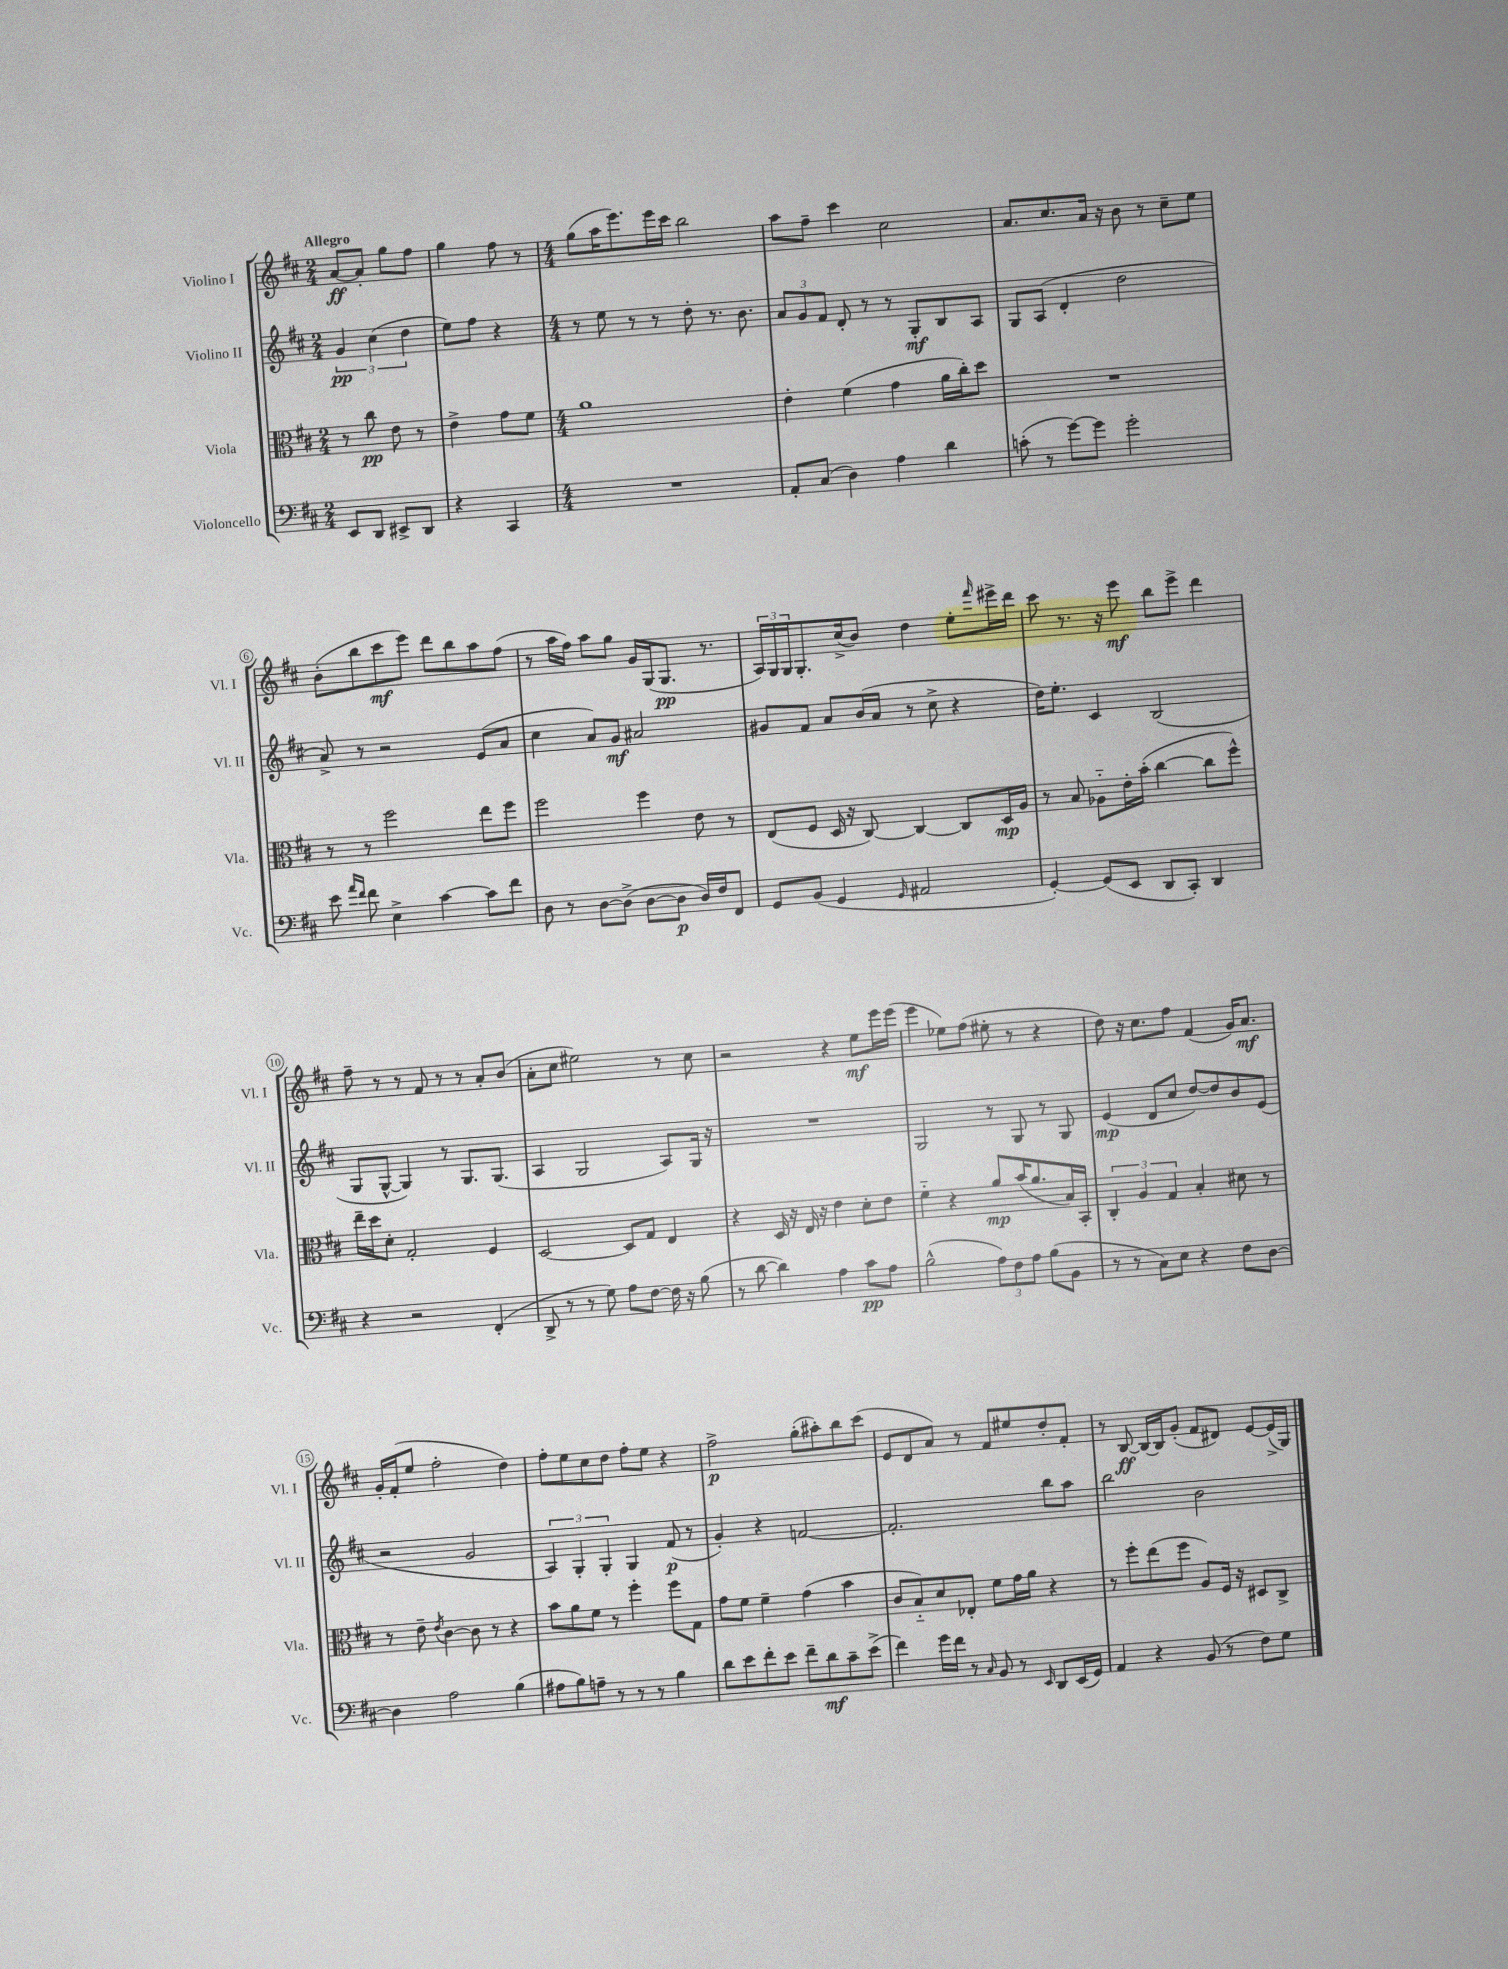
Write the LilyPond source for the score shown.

<<
\new StaffGroup <<
\new Staff = "s0" \with { instrumentName = "Violino I" shortInstrumentName = "Vl. I" } {
    \clef treble \key d \major \numericTimeSignature \time 2/4 \tempo "Allegro"
    a'8~\ff a'8-. g''8 fis''8 |
    g''4 fis''8 r8 |
    \numericTimeSignature \time 4/4 g''8( a''16 e'''8.) e'''16 cis'''16 b''2 |
    a''8 fis''8-- cis'''4 cis''2 |
    a'8. cis''8. a'16 r16 b'8 r8 cis''8-- e''8 |
    b'8-.( b''8 cis'''8\mf e'''8) d'''8 b''8 a''8 fis''8( |
    r8 a''16 fis''16) a''8 g''8 g'16 g16( g8.\pp r8. |
    \tuplet 3/2 { a16) g16 g16 } g8.-. cis''16->( b'8) d''4 e''8-. \grace { fis'''16 } eis'''16-> d'''16 |
    cis'''8 r8. r16 e'''8\mf b''8 e'''8-> d'''4 |
    fis''8-- r8 r8 fis'8 r8 r8 a'8-. b'8( |
    a'8-. cis''8 eis''2) r8 cis''8 |
    r2 r4 e''8\mf e'''16 e'''16( |
    e'''4 ees''8) fis''8( eis''8-. r8 r4 |
    d''8) r16 cis''8. fis''8 fis'4( g'16) a'8.\mf |
    g'16-. fis'16-.( e''8 fis''2-. d''4) |
    fis''8-. e''8 cis''8 d''8 fis''8-. e''8 r4 |
    fis''2->\p g''8-.( ais''8-.) b''8 cis'''8( |
    e'8 d'8 a'8) r8 fis'8 eis''8 d''8-. fis'8-. |
    r8 b8~\ff b16~ b16 g'8-.( fis'8 dis'8) e'8~ e'16->( g16) \bar "|." |
}
\new Staff = "s1" \with { instrumentName = "Violino II" shortInstrumentName = "Vl. II" } {
    \clef treble \key d \major \numericTimeSignature \time 2/4
    \tuplet 3/2 { g'4\pp cis''4( d''4 } |
    e''8) fis''8 r4 |
    \numericTimeSignature \time 4/4 r8 e''8 r8 r8 d''8-. r8. b'8. |
    \tuplet 3/2 { a'8 g'8 fis'8 } d'8-. r8 r8 g8-.\mf b8 a8 |
    g8 a8( d'4-. d''2 |
    a'8->) r8 r2 e'8( a'8 |
    cis''4 a'8) g'8\mf ais'2 |
    gis'8 fis'8 a'8 b'16( a'16 r8 cis''8-> r4 |
    d''16) e''8.-. cis'4 b2( |
    g8 g8~-^ g4) r8 g8. g8.( |
    a4 g2 a8) g16 r16 |
    R1 |
    g2 r8 g8 r8 g8 |
    e'4\mp( d'8 cis''8 d''8~) d''8 b'8 e'8( |
    r2 g'2 |
    \tuplet 3/2 { a4) g4-. g4-. } g4 fis'8\p( r8 |
    g'4-.) r4 f'2~ |
    f'2.-. b''8 a''8 |
    b''2 b'2 \bar "|." |
}
\new Staff = "s2" \with { instrumentName = "Viola" shortInstrumentName = "Vla." } {
    \clef alto \key d \major \numericTimeSignature \time 2/4
    r8 cis''8\pp e'8 r8 |
    e'4-> g'8 fis'8 |
    \numericTimeSignature \time 4/4 a'1 |
    e'4-. fis'4( g'4 a'16 cis''16-.) d''8 |
    R1 |
    r8 r8 fis''2 e''8 fis''8 |
    fis''2 fis''4 e'8 r8 |
    e8( fis8 d16 r16 cis8~) cis4~ cis8 d16\mp a16 |
    r8 b8 aes8-_ e'16-. b'16-.( cis''4~ cis''8 fis''8-^) |
    e''16-- d''16 d'8-. g2-. fis4 |
    d2~ d8 g8 e4 |
    r4 d16 r16 e16 r16 e'4 d'8-. e'8 |
    fis'4-_ r4 a'8\mp b'16( a'8. b16) b,16-. |
    \tuplet 3/2 { cis4-. a4 g4 } b4-. dis'8 r8 |
    r8 e'8-- \acciaccatura { e'8 } cis'4~ cis'8 r8 r4 |
    b'8 a'8 fis'8 r8 fis''4-. fis''8 g8 |
    g'8 fis'8 fis'4-- g'4( b'4 |
    cis'8 b8-_) d'8 ees8-. fis'8 g'16 a'16 r4 |
    r8 fis''8-. e''8( fis''8 a8) fis16 r16 dis8 cis8-> \bar "|." |
}
\new Staff = "s3" \with { instrumentName = "Violoncello" shortInstrumentName = "Vc." } {
    \clef bass \key d \major \numericTimeSignature \time 2/4
    e,8 d,8 eis,8-> d,8 |
    r4 cis,4 |
    \numericTimeSignature \time 4/4 R1 |
    a,8-. cis8( d4) a4 d'4 |
    c'8-.( r8 g'8~) g'8 g'2-. |
    e'8 \grace { a'16 fis'16 } fis'8 e4-> cis'4~ cis'8 fis'8 |
    d8 r8 d8~ d8->( d8~ d8\p d16) fis16 fis,8 |
    g,8 b,8( g,4 \grace { g,16 } ais,2 |
    g,4~-.) g,8( e,8 d,8 cis,8-.) d,4 |
    r4 r2 fis,4-.( |
    d,8-> r8 r8 g8) a8 fis8~ fis16 r16 b8( |
    r8 d'8~ d'4) a4 cis'8\pp a8 |
    b2-^( \tuplet 3/2 { a8) fis8 a8 } b8( b,8 |
    r8 r8 cis8) e8 r4 fis8 d8~ |
    d4 a2 b4( |
    ais8 b8) a8-- r8 r8 r8 b4 |
    d'8 e'8 fis'8-. e'8 fis'8-- d'8\mf cis'8-- e'8->( |
    fis'4) g'16 fis'16 r8 \grace { cis16 } b,8 r8 \grace { e,16 } d,8 e,16( g,16) |
    a,4 r4 b,8( r8 fis8) g8 \bar "|." |
}
>>
>>
\layout { \context { \Score \override BarNumber.stencil = #(make-stencil-circler 0.1 0.3 ly:text-interface::print) } }
